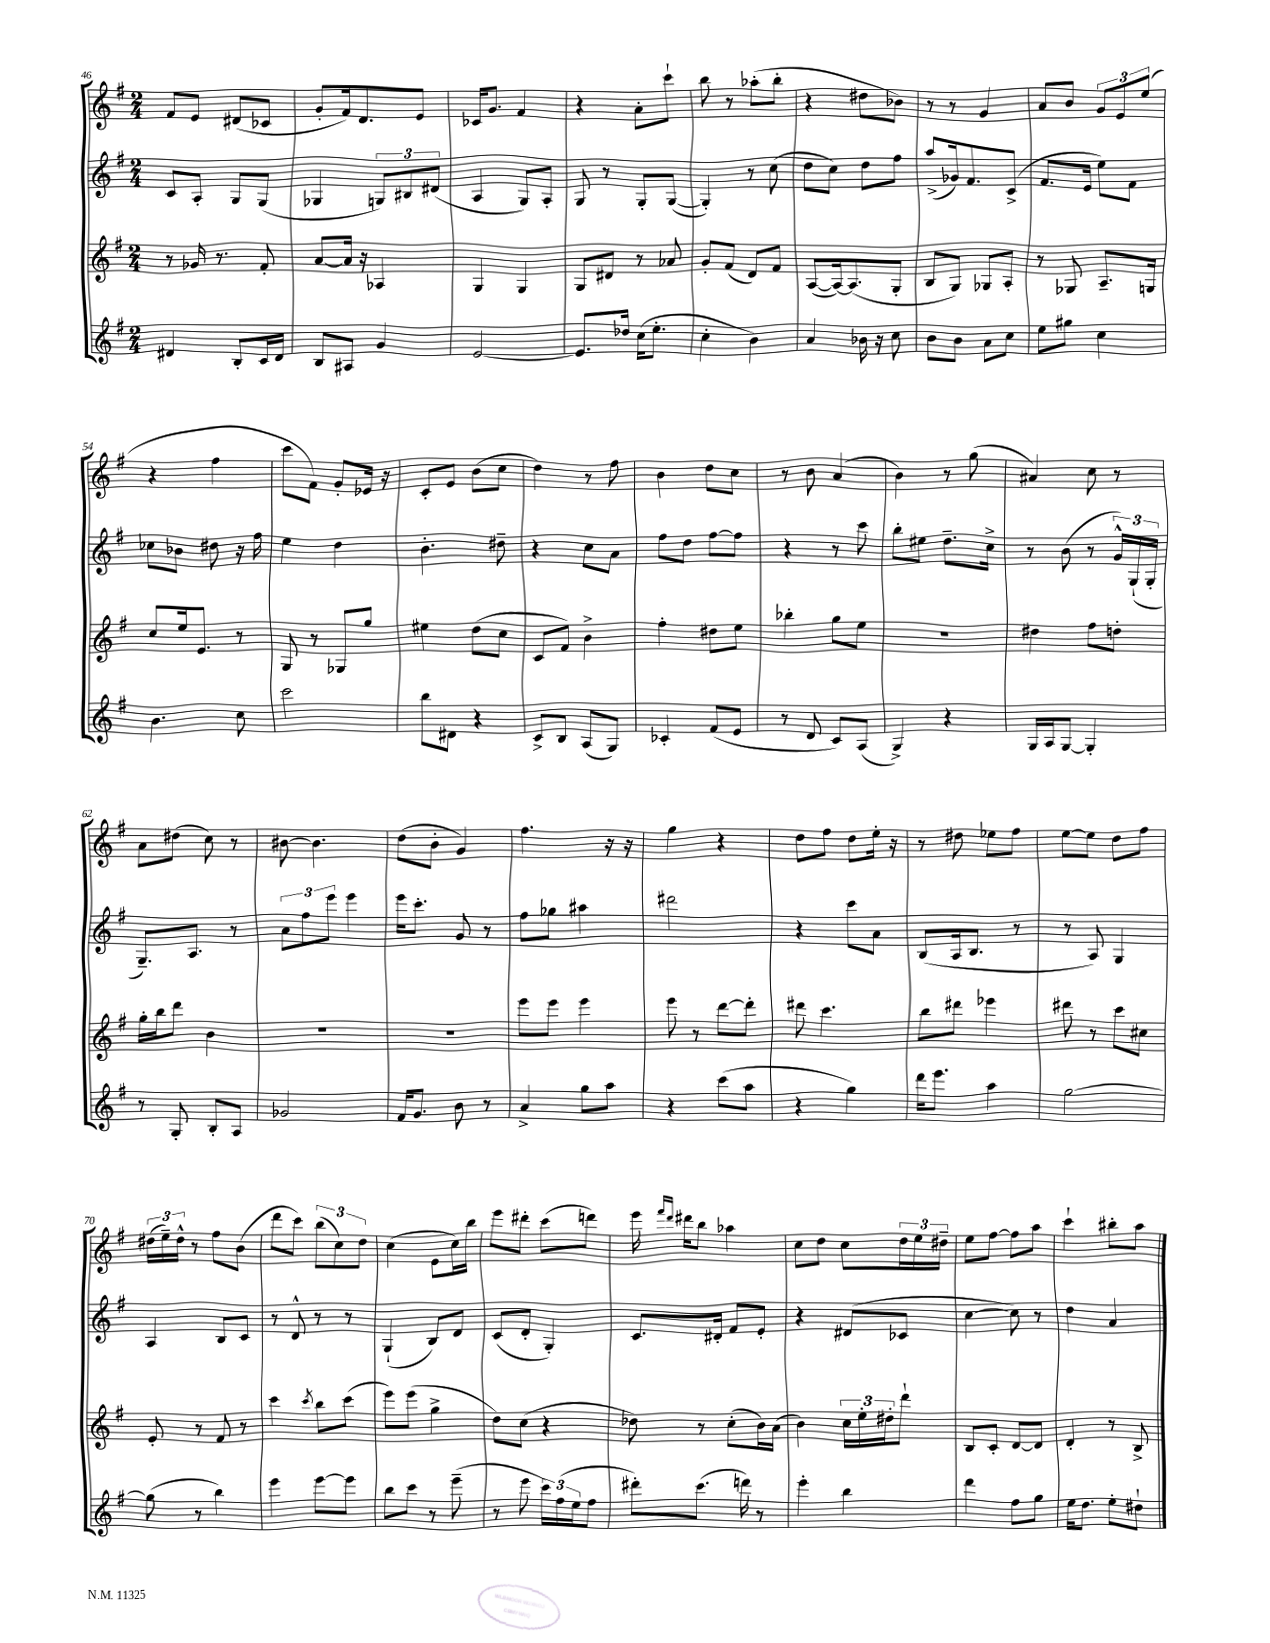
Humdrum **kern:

**kern	**kern	**kern	**kern
*staff4	*staff3	*staff2	*staff1
*clefG2	*clefG2	*clefG2	*clefG2
*k[f#]	*k[f#]	*k[f#]	*k[f#]
*M2/4	*M2/4	*M2/4	*M2/4
4d#	8r	8c	8f#
.	16g-	8A'	8e
.	8.r	.	.
8B'	.	8G	(8d#
16c	8f#'	(8G	8c-
16d#	.	.	.
=	=	=	=
8B	[8a	4G-	8g'
8A#	16a]	.	16f#)
.	16r	.	8.d
4g	4A-	12G)	.
.	.	12B#	.
.	.	.	8e
.	.	(12d#	.
=	=	=	=
[2e	4G	4A	16c-
.	.	.	8.g
.	4G	8G)	4f#
.	.	8A'	.
=	=	=	=
8.e]	8G	8G	4r
.	8d#	8r	.
16dd-	.	.	.
(16cc	8r	8G'	8a'
8.ee'	.	.	.
.	8a-	([8G	8ccc`
=	=	=	=
4cc'	8g'	4G'])	8bb
.	(8f#	.	8r
4b)	8d)	8r	(8aa-'
.	8f#	(8cc	8bb'
=	=	=	=
4a	([8A	8dd	4r
.	16A_)	8cc)	.
.	(8.A]	.	.
16b-	.	8dd	8dd#
16r	.	.	.
8cc	8G'	8ff#	8b-)
=	=	=	=
8b	8B	(8aa^	8r
8b	8G)	16g-)	8r
.	.	8.f#	.
8a	8G-	.	4g
8cc	8A'	(8c^	.
=	=	=	=
8ee	8r	8.f#	8a
8gg#	8G-	.	8b
.	.	16e	.
4cc	8.A~	8ee)	12g
.	.	.	12e
.	.	8f#	.
.	.	.	(12ee
.	16G	.	.
=	=	=	=
4.b	8cc	8cc-	4r
.	16ee	8b-	.
.	8.e	.	.
.	.	8dd#	4ff#
8cc	8r	16r	.
.	.	16ff#	.
=	=	=	=
2ccc	8G	4ee	8ccc
.	8r	.	8f#)
.	8G-	4dd	8g'
.	8gg	.	16e-
.	.	.	16r
=	=	=	=
8bb	4ee#	4.b'	8c'
8d#	.	.	8e
4r	(8dd	.	(8b
.	8cc	8dd#~	8cc
=	=	=	=
8c^	8c	4r	4dd)
8B	8f#)	.	.
(8A	4b^	8cc	8r
8G)	.	8a	8ff#
=	=	=	=
4c-'	4ff#'	8ff#	4b
.	.	8dd	.
(8f#	8dd#	[8ff#	8dd
8e	8ee	8ff#]	8cc
=	=	=	=
8r	4bb-'	4r	8r
8d	.	.	8b
8c)	8gg	8r	(4a
(8A	8ee	8ccc	.
=	=	=	=
4G^)	2r	8bb'	4b)
.	.	8ee#	.
4r	.	8.dd~	8r
.	.	.	(8gg
.	.	16cc^	.
=	=	=	=
16G	4dd#	8r	4a#)
16A	.	.	.
[8G	.	(8b	.
4G']	8ff#	8r	8cc
.	8dd'	24g^^)	8r
.	.	(24G`	.
.	.	24G'	.
=	=	=	=
8r	16gg'	8.G~)	8a
.	16bb	.	.
8G'	8ddd	.	(8dd#
.	.	8.A	.
8B'	4b	.	8cc)
8A	.	8r	8r
=	=	=	=
2g-	2r	12a	[8b#
.	.	12ff#	.
.	.	.	4.b#]
.	.	12eee	.
.	.	4eee	.
=	=	=	=
16f#	2r	16eee	(8dd
8.g	.	8.ccc'	.
.	.	.	8b'
8b	.	8g	4g)
8r	.	8r	.
=	=	=	=
4a^	8eee	8ff#	4.ff#
.	8eee	8gg-	.
8gg	4eee	4aa#	.
8aa	.	.	16r
.	.	.	16r
=	=	=	=
4r	8eee	2ddd#	4gg
.	8r	.	.
(8ccc	[8ddd	.	4r
8aa	8ddd']	.	.
=	=	=	=
4r	8ddd#	4r	8dd
.	4.ccc	.	8ff#
4gg)	.	8ccc	8dd
.	.	8a	16ee'
.	.	.	16r
=	=	=	=
16ddd	8bb	(8B	8r
8.eee	.	.	.
.	8ddd#	16A	8dd#
.	.	8.B	.
4aa	4eee-	.	8ee-
.	.	8r	8ff#
=	=	=	=
[2gg	8ddd#	8r	[8ee
.	8r	8A)	8ee]
.	8ccc	4G	8dd
.	8cc#	.	8ff#
=	=	=	=
(8gg]	8e'	4A	(24dd#
.	.	.	24ee~)
.	.	.	24dd#^^
8r	8r	.	8r
4bb)	8f#	8B	8ff#
.	8r	8c	(8b
=	=	=	=
4eee	4ccc	8r	8ddd
.	.	8d^^	8ccc)
.	8qccc	.	.
[8eee	8bb	8r	(12bb
.	.	.	12cc)
8eee]	(8ccc	8r	.
.	.	.	12dd
=	=	=	=
8bb	8eee)	(4G`	(4cc
8ccc	(8eee	.	.
8r	4gg^	8B)	8e
(8eee~	.	8d	16cc)
.	.	.	16bb
=	=	=	=
8r	8dd)	(8c	8eee
8eee	(8cc	8d'	8ddd#'
24ccc)	4r	4G')	(8ccc
(24ff#	.	.	.
24ee	.	.	.
8ff#	.	.	8ddd)
=	=	=	=
8ddd#')	8dd-)	8.c	16eee
.	.	.	16qqfff#
.	.	.	16qqddd
.	.	.	16ddd#
(8.ccc	8r	.	8bb
.	.	16d#'	.
.	(8cc'	8f#	4aa-
16ddd)	.	.	.
8r	16b)	8e'	.
.	(16a	.	.
=	=	=	=
4eee'	4b)	4r	8cc
.	.	.	8dd
4bb	24cc	(8d#	8cc
.	24ee'	.	.
.	24dd#'	.	.
.	8ddd`	8c-	24dd
.	.	.	24ee
.	.	.	24dd#~
=	=	=	=
4ddd	8B	[4cc	8ee
.	8c'	.	[8ff#
8ff#	[8d	8cc])	8ff#]
8gg	8d]	8r	8aa
=	=	=	=
16ee	4d'	4dd	4ccc`
8.dd	.	.	.
8ee'	8r	4a	8bb#'
8dd#`	8B^	.	8aa
==	==	==	==
*-	*-	*-	*-
